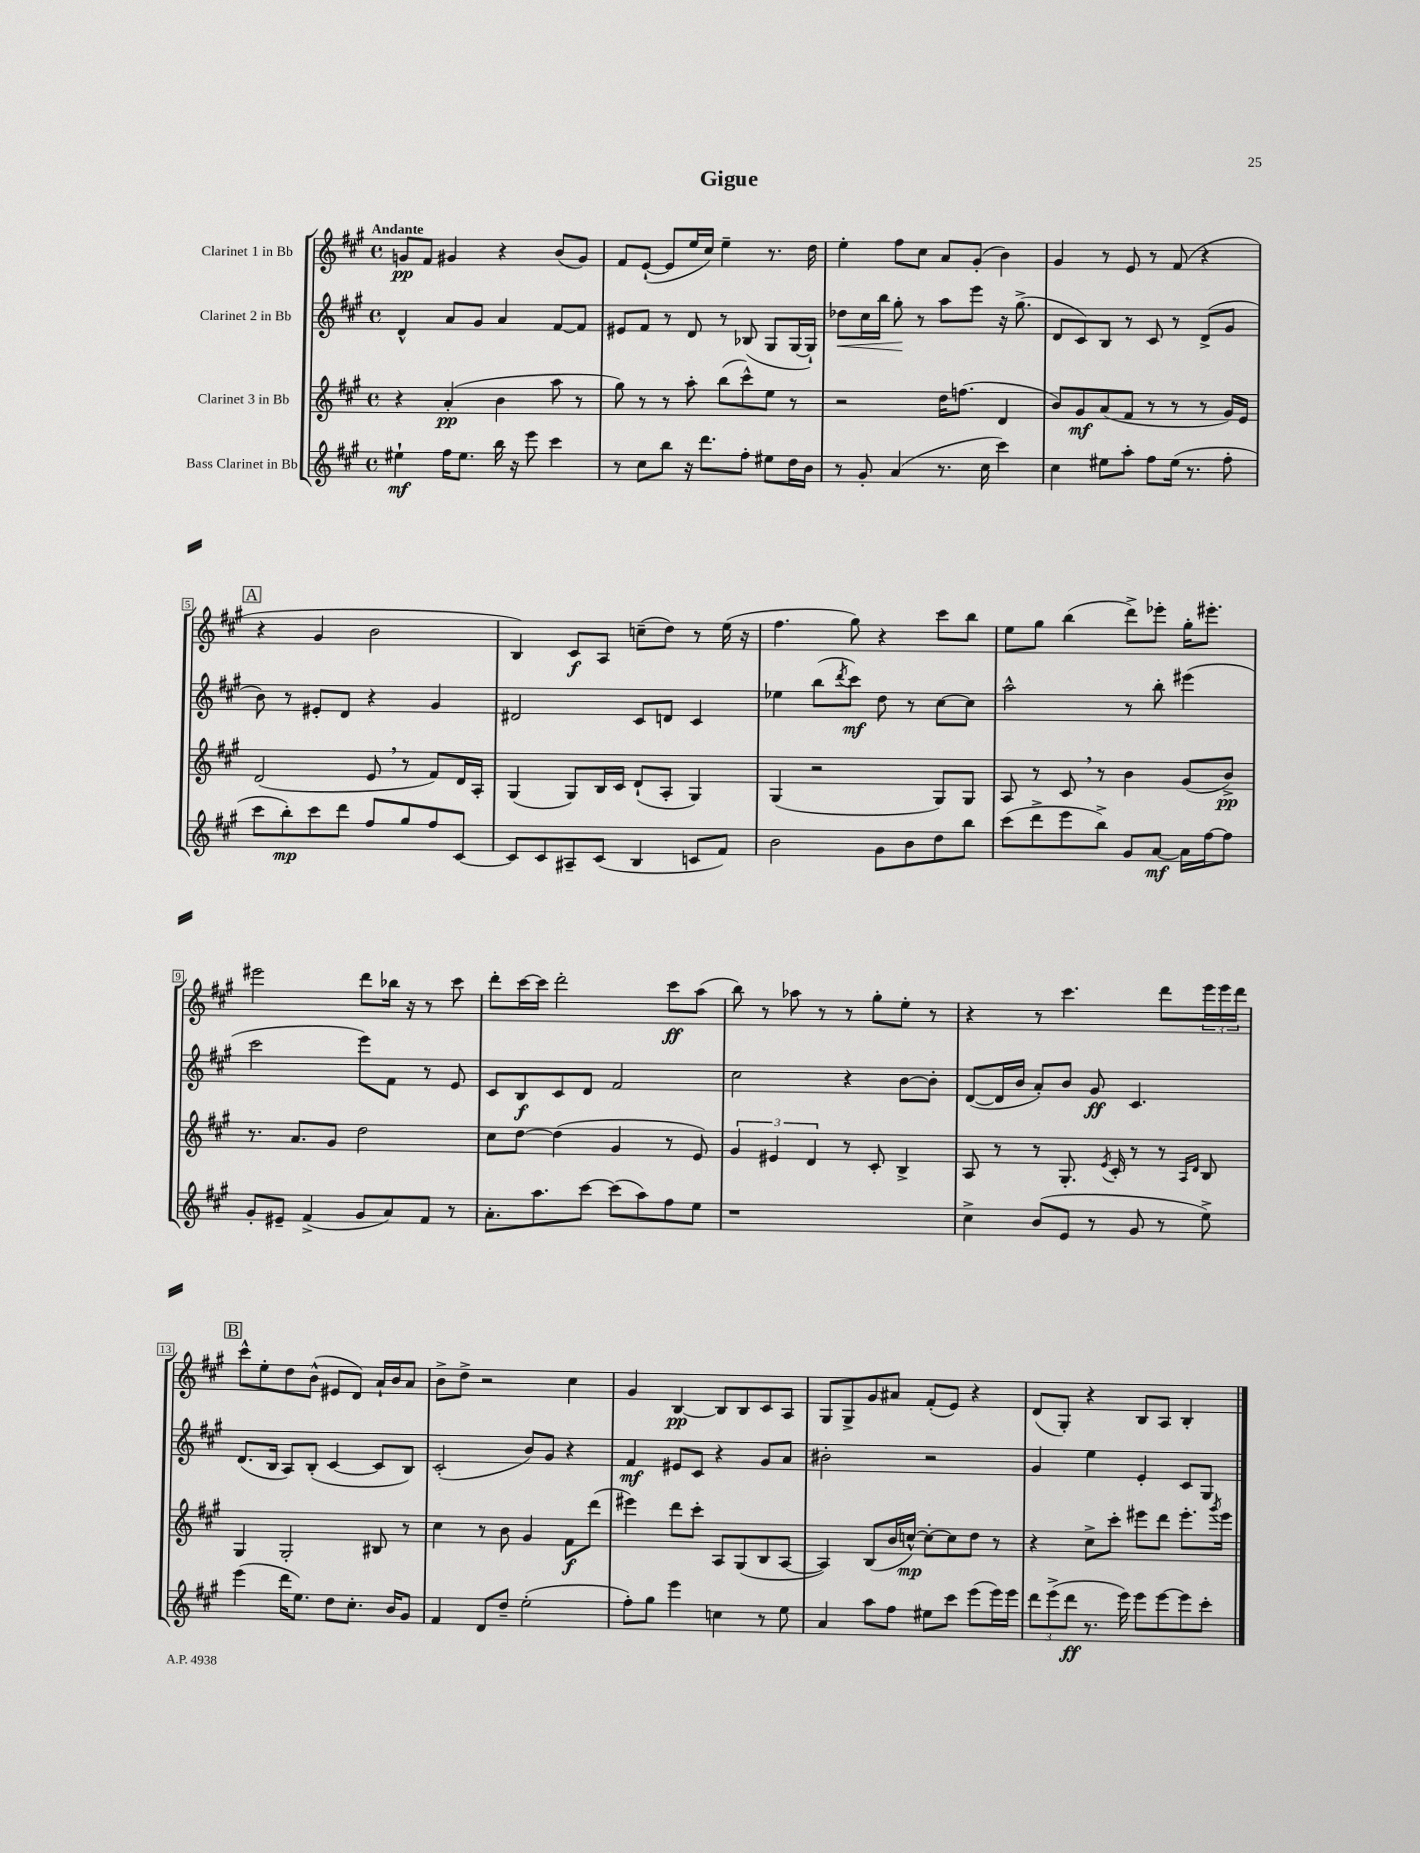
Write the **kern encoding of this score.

**kern	**kern	**kern	**kern
*staff4	*staff3	*staff2	*staff1
*clefG2	*clefG2	*clefG2	*clefG2
*k[f#c#g#]	*k[f#c#g#]	*k[f#c#g#]	*k[f#c#g#]
*M4/4	*M4/4	*M4/4	*M4/4
*met(c)	*met(c)	*met(c)	*met(c)
4ee#`	4r	4d^^	8g
.	.	.	8f#
16ff#	(4a'	8a	4g#
8.ee#	.	.	.
.	.	8g#	.
16bb	4b	4a	4r
16r	.	.	.
8eee	.	.	.
4ccc#	8aa	[8f#	(8b
.	8r	8f#]	8g#)
=	=	=	=
8r	8gg#)	8e#	8f#
8cc#	8r	8f#	([8e`
8bb	8r	8r	8e]
16r	8aa'	8d	16ee
8.ddd	.	.	16cc#)
.	(8bb	8r	4ee~
8ff#'	8ccc#^^)	(8B-	.
8ee#	8ee	8G#	8.r
16dd	8r	[16G#	.
16b	.	16G#`])	16dd
=	=	=	=
8r	2r	8dd-	4ee'
8g#'	.	16cc#	.
.	.	16bb	.
(4a	.	8gg#'	8ff#
.	.	8r	8cc#
8.r	16dd	8aa	8a
.	(8.ff	.	.
.	.	8eee	(8g#'
16cc#	.	.	.
4ccc#)	4d	16r	4b)
.	.	(8.gg#^	.
=	=	=	=
4cc#	8b)	8d	4g#
.	8g#	8c#)	.
8ee#	(8a	8B	8r
8aa'	8f#	8r	8e
8ff#	8r	8c#	8r
(16ee#	8r	8r	(8f#
8.r	.	.	.
.	8r	(8d^	4r
8ff#'	16g#)	8g#	.
.	16e	.	.
=	=	=	=
8ccc#	(2d	8b)	4r
8bb')	.	8r	.
8ccc#	.	8e#'	4g#
8ddd	.	8d	.
8ff#	8e	4r	2b
8gg#	8r	.	.
8ff#	8f#)	4g#	.
[8c#	16d	.	.
.	16A'	.	.
=	=	=	=
8c#]	(4G#	2d#	4B)
8c#	.	.	.
8A#~	8G#)	.	8c#
(8c#	16B	.	8A
.	16c#	.	.
4B	(8d`	8c#	(8cc~
.	8A'	8d	8dd)
8c	4G#)	4c#	8r
8f#)	.	.	(16ee
.	.	.	16r
=	=	=	=
2b	(4G#	4ee-	4.ff#
.	2r	(8bb	.
.	.	8qddd	.
.	.	8ccc#)	8gg#)
8g#	.	8dd	4r
8b	.	8r	.
8dd	8G#)	[8cc#	8ccc#
8bb	8G#	8cc#]	8bb
=	=	=	=
(8ccc#	8A	2aa^^	8ee
8ddd^	8r	.	8gg#
8eee	8c#	.	(4bb
8bb^)	8r	.	.
8g#	4b	8r	8ddd^)
[8a	.	8bb'	8eee-'
16a]	(8g#	(4eee#	16gg#'
[16ff#	.	.	8.eee#'
8ff#]	8b^)	.	.
=	=	=	=
8g#'	8.r	2ccc#	2eee#
8e#~	.	.	.
.	8.a	.	.
(4f#^	.	.	.
.	8g#	.	.
8g#	2dd	8eee)	8ddd
8a)	.	8f#	16bb-
.	.	.	16r
8f#	.	8r	8r
8r	.	8e	8ccc#
=	=	=	=
8.a'	8cc#	8c#	8ddd'
.	[8dd	8B	[16ccc#
8.aa	.	.	16ccc#]
.	(4dd]	8c#	2ddd'
[8ccc#	.	8d	.
(8ccc#]	4g#	2f#	.
8aa)	.	.	.
8ff#	8r	.	8ccc#
8ee	8e)	.	(8aa
=	=	=	=
1r	6g#	2cc#	8bb)
.	.	.	8r
.	6e#	.	.
.	.	.	8aa-
.	6d	.	.
.	.	.	8r
.	8r	4r	8r
.	8c#'	.	8gg#'
.	4B^	[8b	8ee'
.	.	8b']	8r
=	=	=	=
4cc#^	8A	([8d	4r
.	8r	16d]	.
.	.	16b	.
(8b	8r	8a')	8r
8e	8.G#'	8b	4.ccc#
8r	.	8g#	.
.	8qe	.	.
.	16c#'	.	.
8g#	8r	4.c#	.
8r	8r	.	8ddd
.	16qqA	.	.
.	16qqd	.	.
8ee^)	8B	.	24eee
.	.	.	24eee
.	.	.	24ddd
=	=	=	=
(4eee	4G#	(8.d	8ccc#^^
.	.	.	8ee'
.	.	16B	.
16ddd	2G#'	8A)	8dd
8.ee)	.	.	.
.	.	(8B'	(8b^^
8dd	.	[4c#	8e#
8.cc#'	.	.	8d)
.	8B#	8c#]	16a`
16b	.	.	16b
8g#	8r	8B)	8a
=	=	=	=
4f#	4cc#	(2c#'	8b^
.	.	.	8dd^
8d	8r	.	2r
8dd~	8b	.	.
(2ee'	4g#	8b)	.
.	.	8g#	.
.	8f#	4r	4cc#
.	(8ddd	.	.
=	=	=	=
8ff#')	4eee#)	4f#	4g#
8gg#	.	.	.
4eee	8ddd	8e#	[4B
.	8ccc#'	8c#	.
4cc	8A	4r	8B]
.	(8G#	.	8B
8r	8B	8g#	8c#
8ee	[8A	8a	8A
=	=	=	=
4a	4A])	2b#'	8G#
.	.	.	8G#^
8aa	(8B	.	8g#
8ff#	16b	.	8a#
.	[16cc^^)	.	.
8ee#	8cc'_	2r	(8f#'
8ccc#	8cc]	.	8e)
(8eee	8dd	.	4r
16eee)	8r	.	.
16eee	.	.	.
=	=	=	=
12ddd	4r	4g#	(8d
(12eee^	.	.	.
.	.	.	8G#')
12ddd	.	.	.
8.r	8cc#^	4ee	4r
.	8ccc#'	.	.
16eee)	.	.	.
8eee	8eee#	4e'	8B
[8eee	8ddd	.	8A
8eee]	8.eee#'	8c#	4B'
8ccc#'	.	8G#	.
.	8qggg#	.	.
.	16eee#	.	.
==	==	==	==
*-	*-	*-	*-
